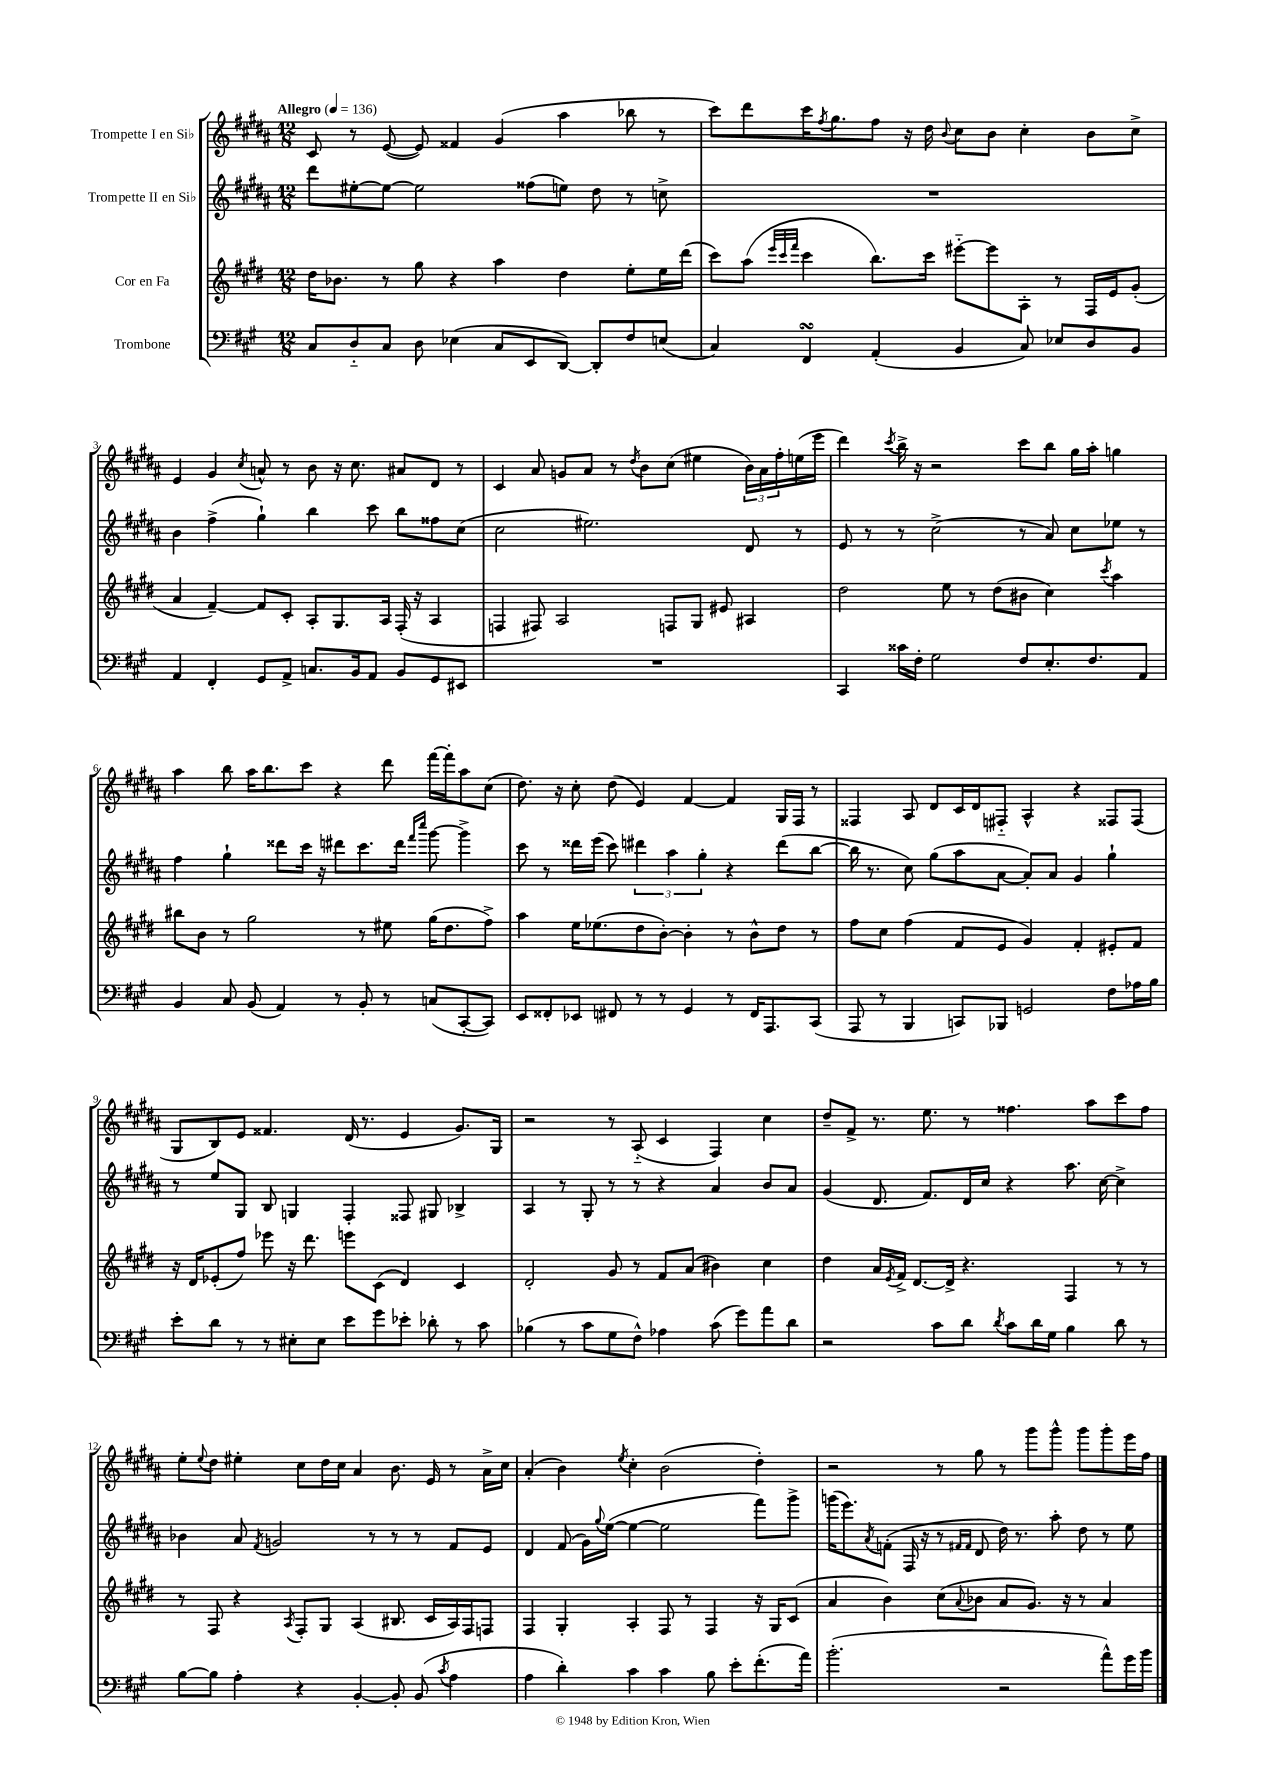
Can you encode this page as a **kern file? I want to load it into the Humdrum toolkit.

**kern	**kern	**kern	**kern
*staff4	*staff3	*staff2	*staff1
*clefF4	*clefG2	*clefG2	*clefG2
*k[f#c#g#]	*k[f#c#g#d#]	*k[f#c#g#d#a#]	*k[f#c#g#d#a#]
*M12/8	*M12/8	*M12/8	*M12/8
*MM136	*MM136	*MM136	*MM136
8C#	16dd#	8ddd#	8c#
.	8.b-	.	.
8D'~	.	[8ee#'	8r
8C#	8r	8ee#_	([8e
8D	8gg#	2ee#]	8e])
(4E-	4r	.	4f##
8C#	4aa	.	(4g#
8EE	.	(8ff##	.
[8DD)	4dd#	8ee)	4aa#
8DD']	.	8dd#	.
8F#	8ee'	8r	8bb-
(8E	16ee	8cc^	8r
.	(16ddd#	.	.
=	=	=	=
4C#)	8ccc#)	1.r	8ccc#)
.	(8aa	.	8ddd#
.	32qqeee	.	.
.	32qqccc#	.	.
.	32qqfff#	.	.
4FF#	4ccc#	.	16ccc#
.	.	.	8qff#
.	.	.	8.gg#
(4AA'	8.bb)	.	8ff#
.	.	.	16r
.	16ccc#	.	16dd#
.	.	.	8qqb
4BB	[8eee#'~	.	8cc#
.	8eee#]	.	8b
8C#)	8A'	.	4cc#'
8E-	8r	.	.
8D	16F#	.	8b
.	16e	.	.
8BB	(8g#'	.	8cc#^
=	=	=	=
4AA	4a	4b	4e
4FF#'	[4f#~)	(4ff#^	4g#
.	.	.	8qcc#
8GG#	8f#]	4gg#`)	8a^^
8AA^	8c#'	.	8r
8.C	8A'	4bb	8b
.	8.G#	.	16r
16BB	.	.	8.cc#
8AA	.	8ccc#	.
.	16A	.	.
8BB	(16F#'	8bb	8a#
.	16r	.	.
8GG#	4A	8ff##	8d#
8EE#	.	(8cc#	8r
=	=	=	=
1.r	4F	2cc#	4c#
.	8F#)	.	8a#
.	2A	.	8g
.	.	2.ee#)	8a#
.	.	.	8r
.	.	.	8qdd#
.	.	.	8b
.	8F	.	(8cc#
.	8G#	.	4ee#
.	8e#	.	.
.	4A#	8d#	24b)
.	.	.	24a#
.	.	.	24ff#'
.	.	8r	(16ee
.	.	.	16eee
=	=	=	=
4CC#	2dd#	8e	4ddd#)
.	.	8r	.
.	.	.	8qccc#
16c##	.	8r	16bb^
16F#'	.	.	16r
2G#	.	(2cc#^	2r
.	8ee	.	.
.	8r	.	.
.	(8dd#	.	.
8F#	8b#	8r	8ccc#
8.E'	4cc#)	8a#)	8bb
.	.	8cc#	16gg#
8.F#	.	.	16aa#'
.	8qccc#	.	.
.	4aa	8ee-	4gg
8AA	.	8r	.
=	=	=	=
4BB	8bb#	4ff#	4aa#
.	8b	.	.
8C#	8r	4gg#`	8bb
(8BB	2gg#	.	16aa#
.	.	.	8.bb
4AA)	.	8ddd##	.
.	.	16ccc#	8ccc#
.	.	16r	.
8r	.	8ddd#	4r
8BB'	8r	8.ccc#	.
8r	8ee#	.	8ddd#
.	.	16ddd#	.
.	.	16qqfff#	.
.	.	16qqcccc#	.
(8C	(16gg#	[8ggg#	[16fff#
.	8.dd#	.	16fff#']
[8CC#'	.	4ggg#^]	8aa#
8CC#])	8ff#^)	.	(8cc#
=	=	=	=
8EE	4aa	8ccc#	8.dd#)
8FF##'	.	8r	.
.	.	.	16r
8EE-	16ee	16ddd##	8cc#'
.	(8.ee-	(16eee	.
8FF#	.	8ccc#)	(8dd#
8r	8dd#	6ddd#	4e)
8r	[8b')	.	.
.	.	6aa#	.
4GG#	4b']	.	[4f#
.	.	6gg#'	.
8r	8r	4r	4f#]
16FF#	8b^^	.	.
8.AAA	.	.	.
.	8dd#	(8ddd#	16G#
.	.	.	16F#
(8CC#	8r	[8bb	8r
=	=	=	=
8AAA	8ff#	16bb]	4F##
.	.	8.r	.
8r	8cc#	.	.
4BBB	(4ff#	8cc#)	8A#
.	.	(8gg#	8d#
8CC)	8f#	8aa#	16c#
.	.	.	16d#
8BBB-	8e	[8a#	8F#'~
2GG	4g#)	8a#'])	4A#^^
.	.	8a#	.
.	4f#'	4g#	4r
8F#	8e#'	4gg#`	8F##
16A-	8f#	.	(8F##
16B	.	.	.
=	=	=	=
8e'	16r	8r	8G#
.	16d#	.	.
8d	(8e-'	8ee	8B)
8r	8ff#)	8G#	8e
8r	8eee-	8B	4.f##
8E#'	16r	4G	.
.	8.ddd#	.	.
8E#	.	.	.
8e	8eee	4F#'	(16d#
.	.	.	8.r
8g#	(8c#	.	.
8e-'	4d#)	8F##	4e
8d-'	.	8G#	.
8r	4c#	4B-^	8.g#)
8c#	.	.	.
.	.	.	16G#
=	=	=	=
(4B-	2d#'	4A#	2r
8r	.	8r	.
8c#	.	8G#'	.
8G#	8g#	8r	8r
8F#^^)	8r	8r	(8A#'~
4A-	8f#	4r	4c#
.	(8a	.	.
(8c#	4b#)	4a#	4F#)
8g#)	.	.	.
8a	4cc#	8b	4cc#
8d	.	8a#	.
=	=	=	=
2r	4dd#	(4g#	8dd#~
.	.	.	8f#^
.	16a	8.d#	8.r
.	8qe	.	.
.	16f#^	.	.
.	[8.d#	.	.
.	.	8.f#)	8.ee
8c#	.	.	.
.	16d#^]	.	.
8d	4.r	16d#	8r
.	.	16cc#	.
8qd	.	.	.
8c#	.	4r	4.ff##
16d	.	.	.
16G#	.	.	.
4B	4F#	8.aa#	.
.	.	.	8aa#
.	.	[16cc#	.
8d	8r	4cc#^]	8ccc#
8r	8r	.	8ff##
=	=	=	=
[8B	8r	4b-	8ee'
.	.	.	8qqee
8B]	8F#	.	8dd#
4A'	4r	8a#	4ee#'
.	.	8qf#	.
.	.	2g	.
.	8qA	.	.
4r	8F#'	.	8cc#
.	8G#	.	16dd#
.	.	.	16cc#
[4BB'	(4A	.	4a#
.	.	8r	.
8BB']	8.B#	8r	8.b
(8BB	.	8r	.
.	16c#	.	16e
8qc#	.	.	.
4A	16A)	8f#	8r
.	16F#	.	.
.	8F	8e	16a#^
.	.	.	16cc#
=	=	=	=
4A	4F#	4d#	(4a#'
4d')	4G#'	(8f#	4b)
.	.	16g#)	.
.	.	8qqgg#	.
.	.	([16ee	.
.	.	.	8qee
4c#	4A'	4ee_	4cc#'
4c#	8F#	2ee]	(2b
.	8r	.	.
8B	4F#	.	.
8e'	.	.	.
(8.f#'	16r	8fff#)	4dd#')
.	16G#	.	.
.	(8c#	8ggg#^	.
16a)	.	.	.
=	=	=	=
(2.b'	4a	(16ggg	2r
.	.	8.eee)	.
.	.	8qa#	.
.	4b)	(8f'	.
.	.	16F#	.
.	.	16r	.
.	(8cc#	8r	8r
.	.	16qqf#	.
.	8qqa	16qqf#	.
.	8b-	8d#	8gg#
2r	8a	16dd#)	8r
.	.	8.r	.
.	8.g#)	.	8ggg#
.	.	8aa#'	8ggg#^^
.	16r	.	.
.	8r	8dd#	8ggg#
8a^^)	4a	8r	8ggg#'
16g#	.	8ee	16eee
16b	.	.	16ff#
==	==	==	==
*-	*-	*-	*-
